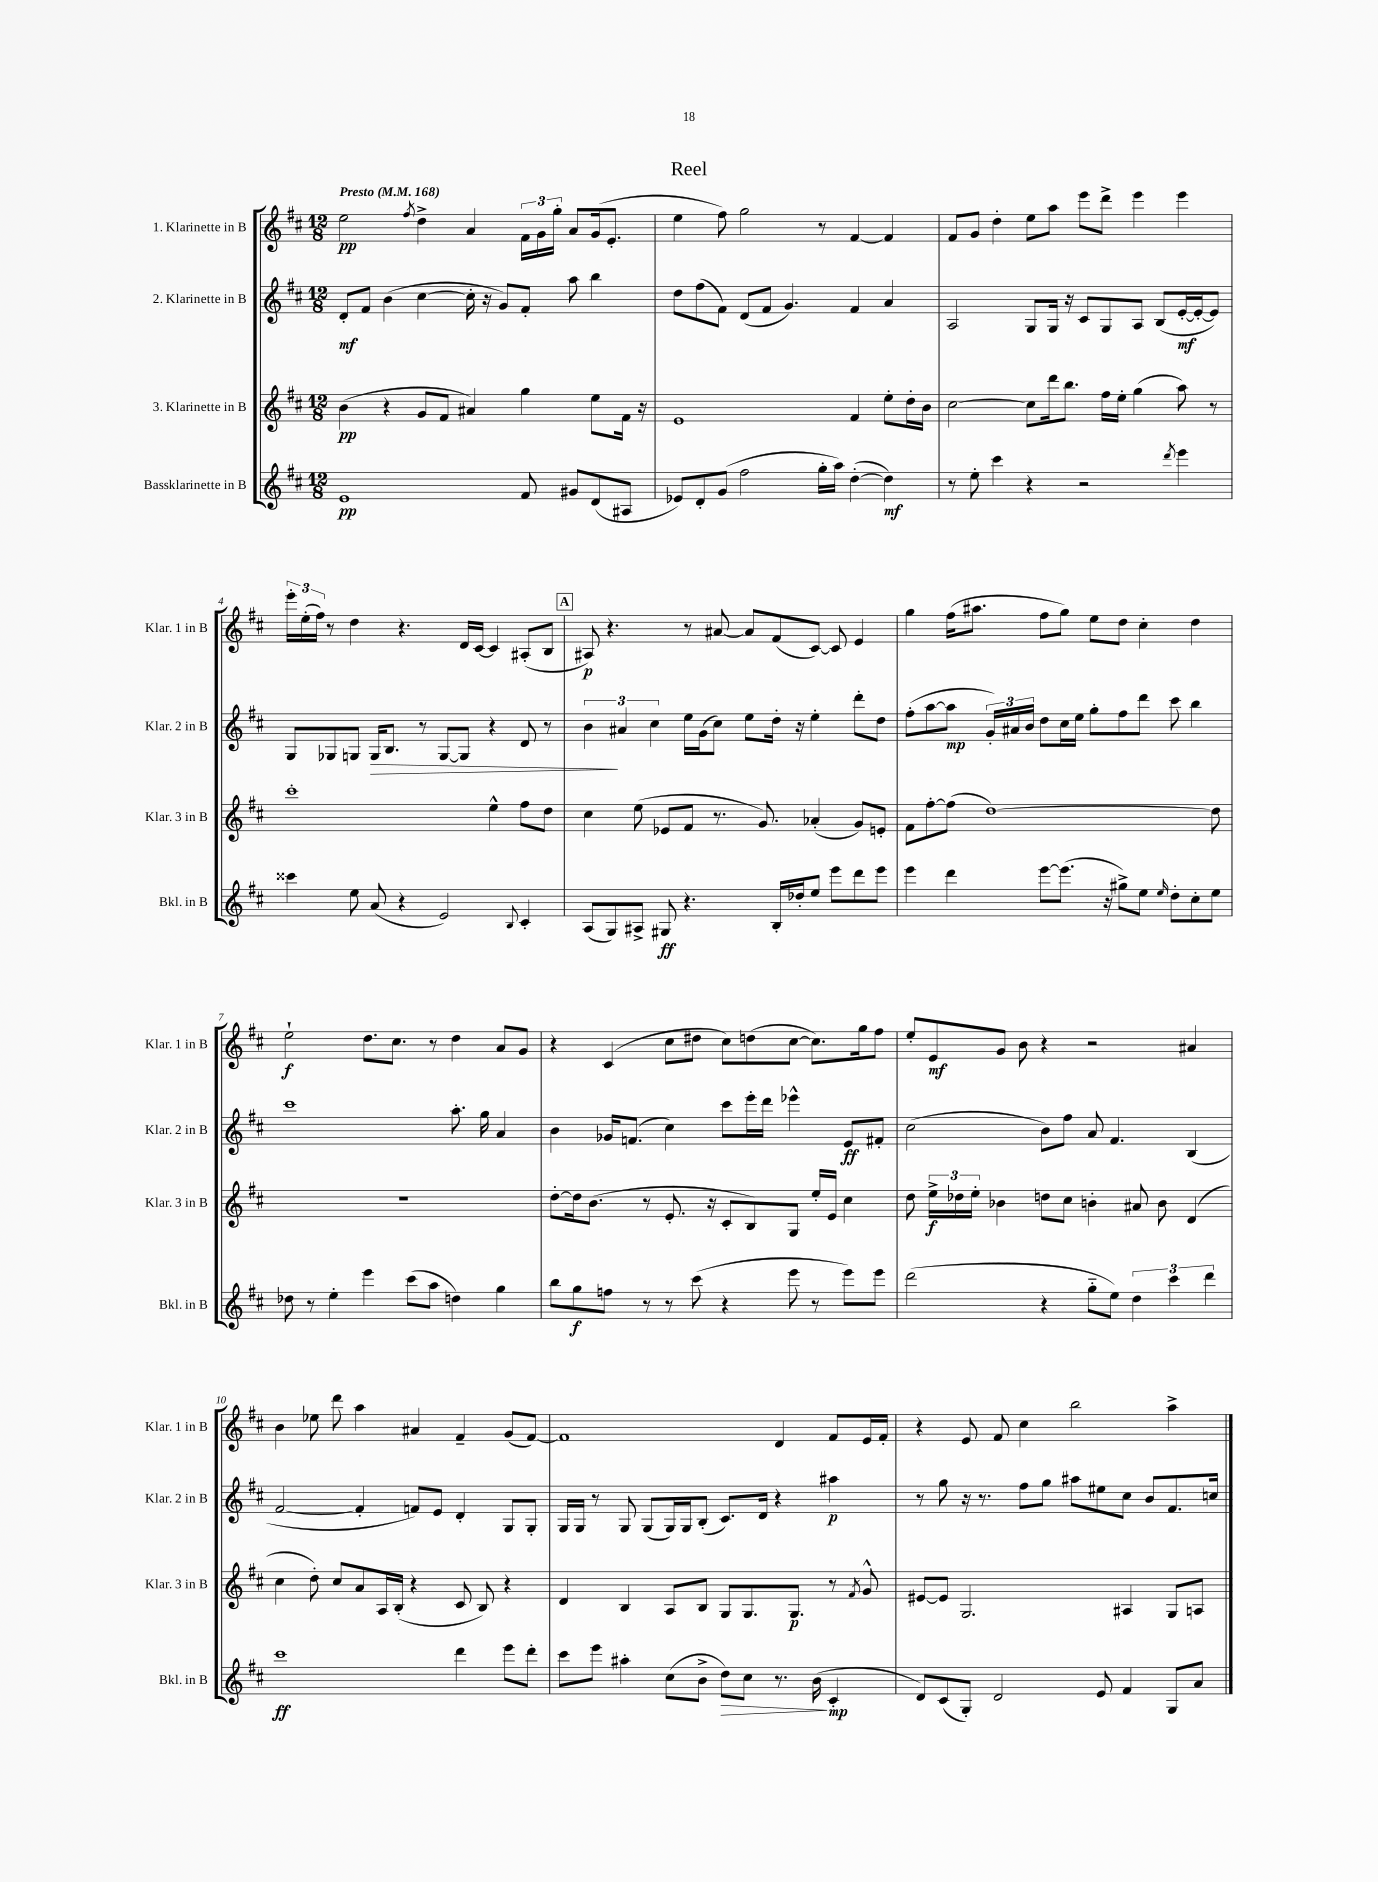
\header { title = "Reel" }
<<
\new StaffGroup <<
\new Staff = "s0" \with { instrumentName = "1. Klarinette in B" shortInstrumentName = "Klar. 1 in B" } {
    \clef treble \key d \major \numericTimeSignature \time 12/8 \tempo "Presto" 4 = 168
    \autoBeamOff e''2\pp \acciaccatura { fis''8 } d''4-> a'4 \tuplet 3/2 { fis'16[ g'16 g''16]-. } a'8[ g'16( e'8.]-. |
    e''4 fis''8) g''2 r8 fis'4~ fis'4 |
    fis'8[ g'8] d''4-. e''8[ a''8] e'''8[ d'''8]-> e'''4 e'''4 |
    \tuplet 3/2 { e'''16[-. e''16-.( fis''16]) } r8 d''4 r4. d'16[ cis'16]~ cis'4 ais8[-.( b8] |
    \mark \markup { \box "A" } ais8\p) r4. r8 ais'8~ ais'8[ fis'8( cis'8]~) cis'8 e'4 |
    g''4 fis''16[( ais''8.] fis''8[ g''8]) e''8[ d''8] cis''4-. d''4 |
    e''2-!\f d''8.[ cis''8.] r8 d''4 a'8[ g'8] |
    r4 cis'4( cis''8[ dis''8] cis''8[) d''8( cis''8]~ cis''8.[) g''16 fis''8] |
    e''8[-. e'8\mf g'8] b'8 r4 r2 ais'4 |
    b'4 ees''8 d'''8 a''4 ais'4 fis'4-- g'8[( fis'8]~) |
    fis'1 d'4 fis'8[ e'16 fis'16]-. |
    r4 e'8 fis'8 cis''4 b''2 a''4-> \bar "|." |
}
\new Staff = "s1" \with { instrumentName = "2. Klarinette in B" shortInstrumentName = "Klar. 2 in B" } {
    \clef treble \key d \major \numericTimeSignature \time 12/8
    \autoBeamOff d'8[-.\mf fis'8] b'4( cis''4~ cis''16-. r16 g'8[) fis'8]-. a''8 b''4 |
    d''8[ fis''8( fis'8]) d'8[( fis'8] g'4.) fis'4 a'4 |
    a2 g8[ g16] r16 cis'8[ g8 a8] b8[( e'16~-.\mf e'16~-. e'8]) |
    g8[ ges8 g8] g16[\> b8.] r8 g8[~ g8] r4 d'8 r8 |
    \mark \markup { \box "A" } \tuplet 3/2 { b'4\! ais'4 cis''4 } e''16[ g'16( cis''8]) e''8[ d''16]-. r16 e''4-. d'''8[-. d''8] |
    fis''8[-.( a''8~ a''8]\mp \tuplet 3/2 { g'16[-.) ais'16 b'16] } d''8[ cis''16 e''16] g''8[-. fis''8 d'''8] cis'''8 b''4 |
    cis'''1 a''8.-. g''16 a'4 |
    b'4 ges'16[ f'8.]( cis''4) cis'''8[ e'''16-. d'''16] ees'''4-^ e'8[\ff fis'8]-. |
    cis''2( b'8[) fis''8] a'8 fis'4. b4( |
    fis'2~ fis'4-. f'8[) e'8] d'4-. g8[ g8]-. |
    g16[ g16] r8 g8 g8[( g16) g16 b8]-.( cis'8.[) d'16] r4 ais''4\p |
    r8 g''8 r16 r8. fis''8[ g''8] ais''8[ eis''8 cis''8] b'8[ fis'8. c''16] \bar "|." |
}
\new Staff = "s2" \with { instrumentName = "3. Klarinette in B" shortInstrumentName = "Klar. 3 in B" } {
    \clef treble \key d \major \numericTimeSignature \time 12/8
    \autoBeamOff b'4\pp( r4 g'8[ fis'8] ais'4) g''4 e''8[ fis'16] r16 |
    e'1 fis'4 e''8[-. d''16-. b'16] |
    cis''2~ cis''8[ d'''16 b''8.] fis''16[ e''16]-. g''4( a''8) r8 |
    cis'''1-. e''4-^ fis''8[ d''8] |
    \mark \markup { \box "A" } cis''4 e''8( ees'8[ fis'8] r8. g'8.) aes'4-.( g'8[) e'8]-. |
    fis'8[ fis''8~-. fis''8]( d''1~) d''8 |
    R1. |
    d''8[~-. d''16 b'8.]( r8 e'8.-. r16 cis'8[-. b8) g8] e''16[-. e'16] cis''4 |
    d''8 \tuplet 3/2 { e''16[->\f des''16 e''16]-. } bes'4 d''8[ cis''8] b'4-. ais'8 b'8 d'4( |
    cis''4 d''8-.) cis''8[ a'8 a16 b16]-.( r4 cis'8 b8) r4 |
    d'4 b4 a8[ b8] g8[ g8. g8.]\p r8 \acciaccatura { fis'8 } g'8-^ |
    eis'8[~ eis'8] g2. ais4 g8[ a8] \bar "|." |
}
\new Staff = "s3" \with { instrumentName = "Bassklarinette in B" shortInstrumentName = "Bkl. in B" } {
    \clef treble \key d \major \numericTimeSignature \time 12/8
    \autoBeamOff e'1\pp fis'8 gis'8[ d'8( ais8] |
    ees'8[) d'8-. g'8]( fis''2 g''16[-. a''16]) d''4~-.( d''4\mf) |
    r8 e''8-. cis'''4 r4 r2 \acciaccatura { d'''8 } e'''4 |
    cisis'''4 e''8 a'8( r4 e'2) \appoggiatura { b8 } cis'4-. |
    \mark \markup { \box "A" } a8[( g8) ais8]-> gis8\ff r4. b16[-. des''16-. e''8] e'''8[ d'''8 e'''8] |
    e'''4 d'''4 e'''8[~ e'''8.]( r16 gis''8[->) e''8] \grace { e''16 } d''8[-. cis''8-. e''8] |
    des''8 r8 e''4-. e'''4 cis'''8[( a''8] d''4) g''4 |
    b''8[ g''8\f f''8] r8 r8 cis'''8( r4 e'''8 r8 e'''8[) e'''8] |
    d'''2( r4 g''8[-_ e''8]) \tuplet 3/2 { d''4 cis'''4 d'''4 } |
    cis'''1\ff d'''4 e'''8[ d'''8]-. |
    cis'''8[ e'''8] ais''4-. cis''8[( b'8]-> d''8[\>) cis''8] r8. b'16\!( cis'4-.\mp |
    d'8[) cis'8( g8]-.) d'2 e'8 fis'4 g8[ a'8] \bar "|." |
}
>>
>>
